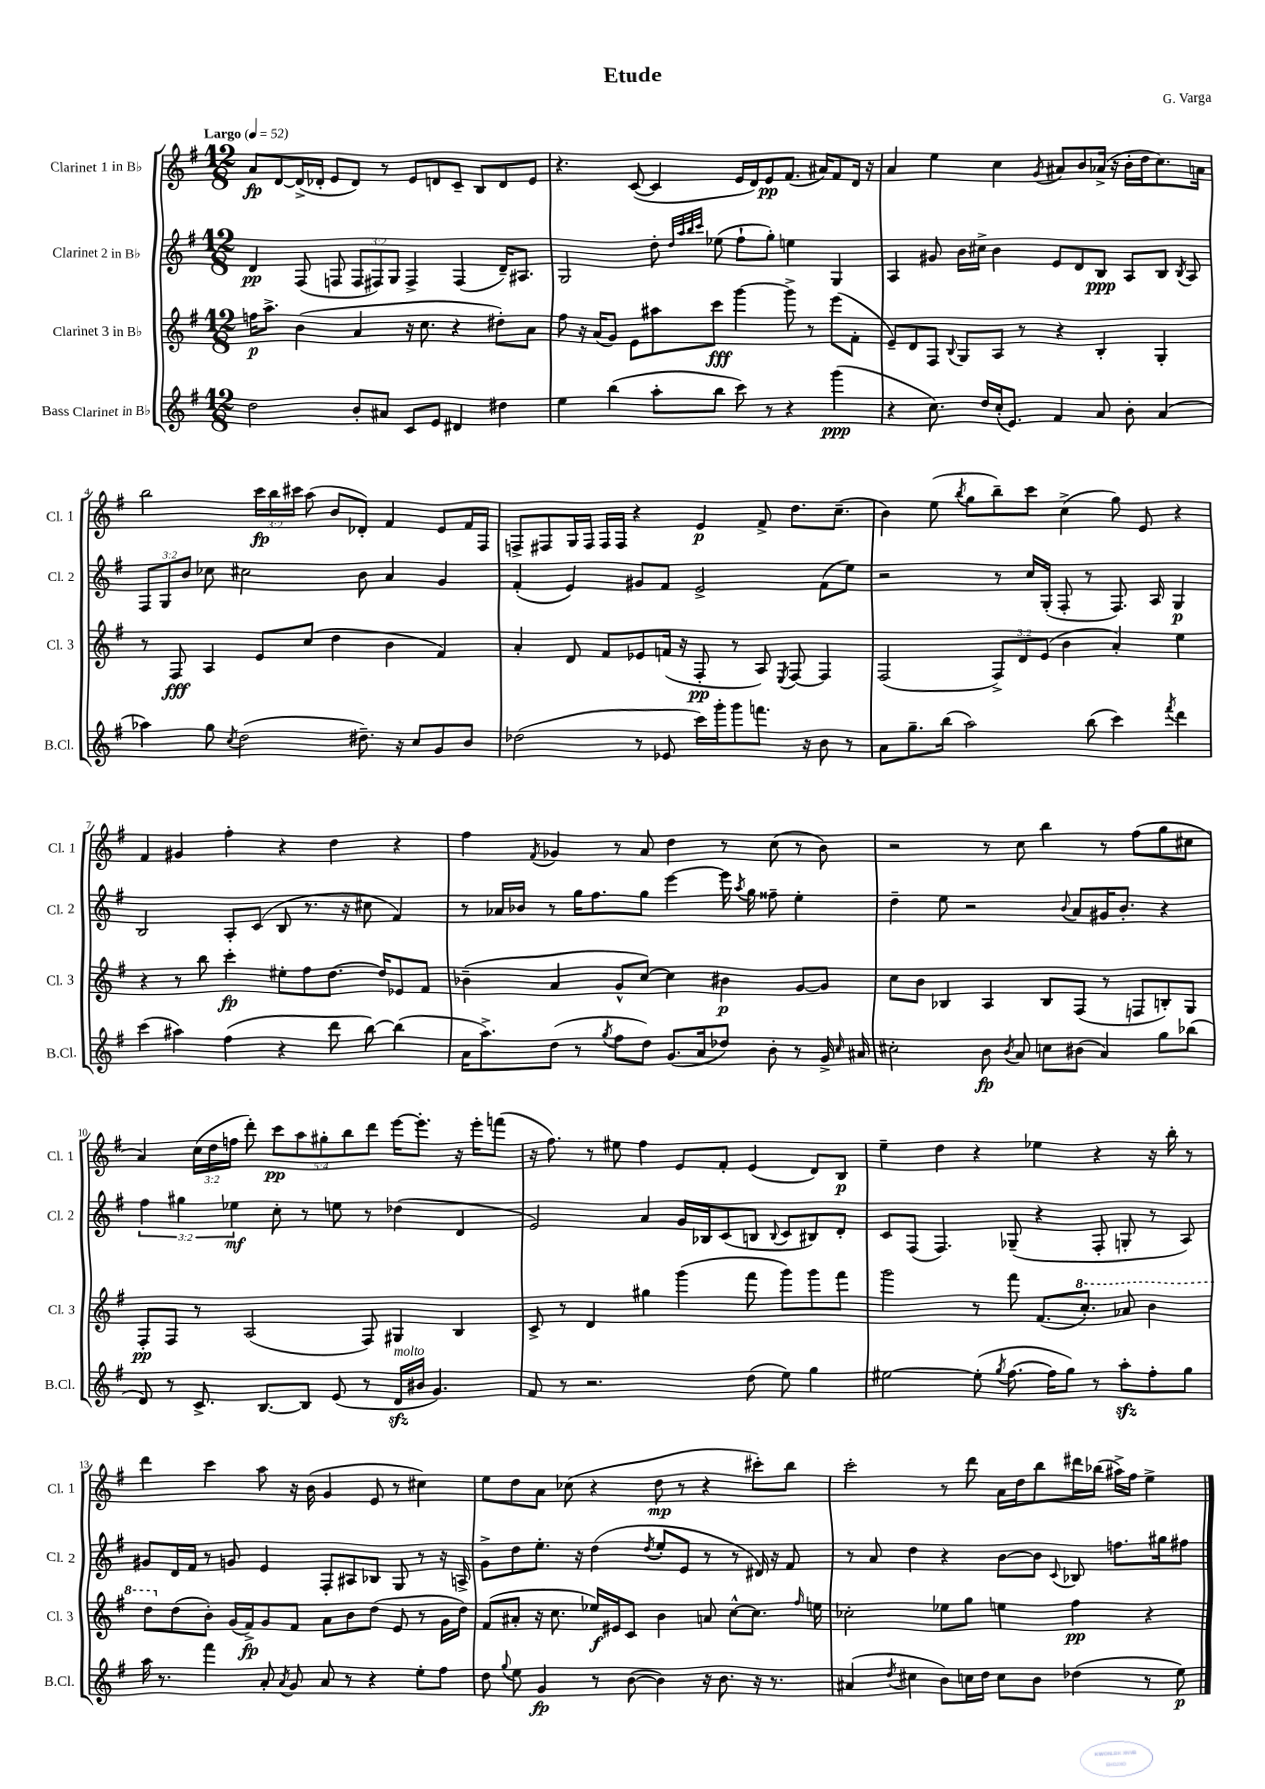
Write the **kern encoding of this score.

**kern	**kern	**kern	**kern
*staff4	*staff3	*staff2	*staff1
*clefG2	*clefG2	*clefG2	*clefG2
*k[f#]	*k[f#]	*k[f#]	*k[f#]
*M12/8	*M12/8	*M12/8	*M12/8
*MM52	*MM52	*MM52	*MM52
2dd	16ff	4d	8a
.	8.aa^	.	.
.	.	.	[8d
.	(4b	(8F#	(16d^]
.	.	.	16d-'
.	.	8F	8e
8b'	4a	12F	8d-)
.	.	12F#)	.
8a#	.	.	8r
.	.	12G	.
8c	16r	4F#^	8e
.	8.cc	.	.
8e	.	.	8d
4d#	4r	(4F#	8c~
.	.	.	8B
4dd#	8dd#')	16d~)	8d
.	.	8.A#	.
.	8a	.	8e
=	=	=	=
4ee	8ff#	2G	4.r
.	16r	.	.
.	(16a	.	.
(4bb	8g)	.	.
.	8e	.	([8c
8aa'	8aa#	8dd'	4c]
.	.	32qqdd	.
.	.	32qqaa	.
.	.	32qqbb	.
.	.	32qqccc	.
8bb	8ccc	(8ee-	.
8ccc)	[4ggg	8ff#`	16e
.	.	.	16d)
8r	.	8gg')	8e
4r	8ggg^]	4ee	(8.f#
.	8r	.	.
.	.	.	16a#)
(4ggg	(8eee	4G	8f#
.	8f#'	.	16d
.	.	.	16r
=	=	=	=
4r	8e~)	4A	4a
.	8d	.	.
8.cc)	8F#	8g#	4ee
.	8qqB	.	.
.	8G	16b	.
16dd	.	16cc#^	.
(16cc'	8A	4b	4cc
8.e)	.	.	.
.	8r	.	.
.	.	.	8qg
4f#	4r	8e	8a#
.	.	8d	8b
8a	4B'	8B	(16a-^
.	.	.	16r
8b'	.	8A	16b'
.	.	.	16dd
(4a	4G'	8B	8.cc)
.	.	8qB	.
.	.	8A	.
.	.	.	16a
=	=	=	=
4aa-)	8r	12F#	2bb
.	.	12G	.
.	8F#	.	.
.	.	12b	.
8gg	4A	8cc-	.
8qcc	.	.	.
(2dd	.	2cc#	.
.	8e	.	24ccc
.	.	.	24bb
.	.	.	24ccc#
.	(8cc	.	(8aa
.	4dd	.	8b
8.dd#~)	.	8b	8d-')
.	4b	4a	4f#
16r	.	.	.
8cc	.	.	.
8g	4f#)	4g	8e
8b	.	.	16f#
.	.	.	16F#
=	=	=	=
(2dd-	4a'	(4f#'	8F^
.	.	.	8F#
.	8d	4e)	16G
.	.	.	16F#
.	8f#	.	16F#
.	.	.	16F#
8r	8e-	8g#	4r
8e-	(16f	8f#	.
.	16r	.	.
16ccc)	8F#'	2e^	4e
16ggg'	.	.	.
8ggg	8r	.	.
8.fff	8A)	.	8f#^
.	8qE	.	.
.	[8F#	.	8.dd
16r	.	.	.
8b	4F#]	(8f#	.
.	.	.	(8.cc~
8r	.	8ee)	.
=	=	=	=
8a	(2F#	2r	4b)
8.gg~	.	.	.
.	.	.	(8ee
(16bb	.	.	.
.	.	.	8qbb
2aa)	.	.	8gg
.	12F#^)	8r	8bb~)
.	12d	.	.
.	.	16cc	8ccc
.	(12e	.	.
.	.	(16G'	.
.	4b	8F#'	(4cc^
(8bb	.	8r	.
4ccc)	4a')	8.F#)	8gg)
.	.	.	8e
.	.	16A	.
8qfff#	.	.	.
4ddd	4ee	4G	4r
=	=	=	=
(4ccc	4r	2B	4f#
4aa#)	8r	.	4g#
.	8bb	.	.
(4ff#	4ccc'	8A'	4ff#'
.	.	(8c	.
4r	8ee#'	8B	4r
.	8ff#	8.r	.
8ddd	[8.dd	.	4dd
.	.	16r	.
[8bb)	.	8cc#	.
.	16dd]	.	.
(4bb]	8e-	4f#)	4r
.	8f#	.	.
=	=	=	=
16a	(4b-~	8r	4ff#
8.aa^)	.	.	.
.	.	16a-	.
.	.	16b-	.
.	.	.	8qf#
(8dd	4a	8r	4g-
8r	.	16gg	.
.	.	8.ff#	.
8qgg	.	.	.
8ff#	8g^^	.	8r
8dd)	[8cc)	8gg	8a
(8.g	4cc]	[4eee	4dd
16a	.	.	.
8dd-)	4b#	16eee]	8r
.	.	8qaa	.
.	.	16gg	.
8b'	.	8ff##~	(8cc
8r	[8g	4ee'	8r
16g^	8g]	.	8b)
16qqcc	.	.	.
16a#	.	.	.
=	=	=	=
2cc#'	8cc	4dd~	2r
.	8b	.	.
.	4B-	8ee	.
.	.	2r	.
8b	4A	.	8r
8qb	.	.	.
8a	.	.	8cc
8cc	8B-	.	4bb
.	.	8qqb	.
(8b#	(8F#	8a	.
4a)	8r	16g#	8r
.	.	8.b'	.
.	8F	.	(8ff#
8gg	8B')	4r	8gg
(8bb-	8G	.	8cc#
=	=	=	=
8d)	8F#'	6ff#	4a)
8r	8F#	.	.
.	.	6gg#	.
8.c^	8r	.	(24cc
.	.	.	24dd
.	.	6ee-	24ff
.	(2A	.	8ddd')
[8.B	.	.	.
.	.	8cc'	10ccc
.	.	.	10aa
8B]	.	8r	.
.	.	.	10gg#'
(8e	.	8ee	.
.	.	.	10bb
8r	8F#)	8r	.
.	.	.	10ddd
16d	4G#	(4dd-	[16eee
16b#	.	.	8.eee']
4.g)	.	.	.
.	4B	4d	16r
.	.	.	16eee'
.	.	.	(8fff
=	=	=	=
8f#	8c^	2e)	16r
.	.	.	8.ff#)
8r	8r	.	.
2.r	4d	.	8r
.	.	.	8ee#
.	4gg#	4a	4ff#
.	(4ggg	16g	8e
.	.	16B-	.
.	.	(8c	8f#'
(8dd	8fff#	8B	(4e
.	.	8qqB	.
8ee)	8ggg)	8c	.
4gg	8ggg	8B#)	8d)
.	8fff#	8d'	8B
=	=	=	=
[2ee#	2ggg	8c	4ee~
.	.	(8F#	.
.	.	4.F#)	4dd
(8ee#']	8r	.	4r
8qgg	.	.	.
[8.ff#	8fff#	(8G-~	.
.	(8.f#	4r	4ee-
16ff#]	.	.	.
8gg)	.	.	.
.	8.ccc')	.	.
8r	.	8F#'	4r
8aa'	8aa-	8G'	.
8ff#'	4bb	8r	16r
.	.	.	16bb'
8gg	.	8A)	8r
=	=	=	=
16aa	8ddd	8g#	4ddd
8.r	.	.	.
.	(8dd	16d	.
.	.	16f#	.
4fff#	8b')	8r	4ccc
.	(16g	8g	.
.	16f#^)	.	.
8a'	8g	4e	8aa
8qa	.	.	.
8g	8f#	.	16r
.	.	.	(16b
8a	8a	8F#'	4g
8r	8b	8A#	.
4r	(8dd	8B-	8e
.	8e	8G	8r
8ee'	8r	8r	4cc#)
8ff#	16g	16r	.
.	16dd)	16A^	.
=	=	=	=
8dd	(8f#	8g^	8ee
8qqgg	.	.	.
8ee	8a#'	8dd	8dd
4g	16r	8.ee'	8a
.	8.cc	.	.
.	.	.	(8cc-
.	.	16r	.
8r	16ee-)	(4dd	4r
.	16e#	.	.
([8b	8c	.	.
.	.	8qdd	.
4b])	4b	8ee'	8dd
.	.	8e	8r
16r	8a	8r	4r
8.b	.	.	.
.	[8cc^^	8r	.
16r	8.cc]	16d#)	8ccc#')
8.r	.	16r	.
.	.	8f#	8bb
.	16qqff#	.	.
.	16ee	.	.
=	=	=	=
(4a#	2cc-'	8r	2ccc'
.	.	8a	.
8qdd	.	.	.
4cc#	.	4dd	.
8b)	8ee-	4r	8r
16cc	8gg	.	8ddd
16dd	.	.	.
8cc	4ee	[8b	16a
.	.	.	16dd
8b	.	8b]	8bb
.	.	8qqc	.
(4dd-	4ff#	8B-	16ddd#
.	.	.	(16bb-
.	.	8.ff	16aa#^)
.	.	.	16ff#
8r	4r	.	4ee^
.	.	16gg#	.
8ee)	.	8ff#	.
==	==	==	==
*-	*-	*-	*-
